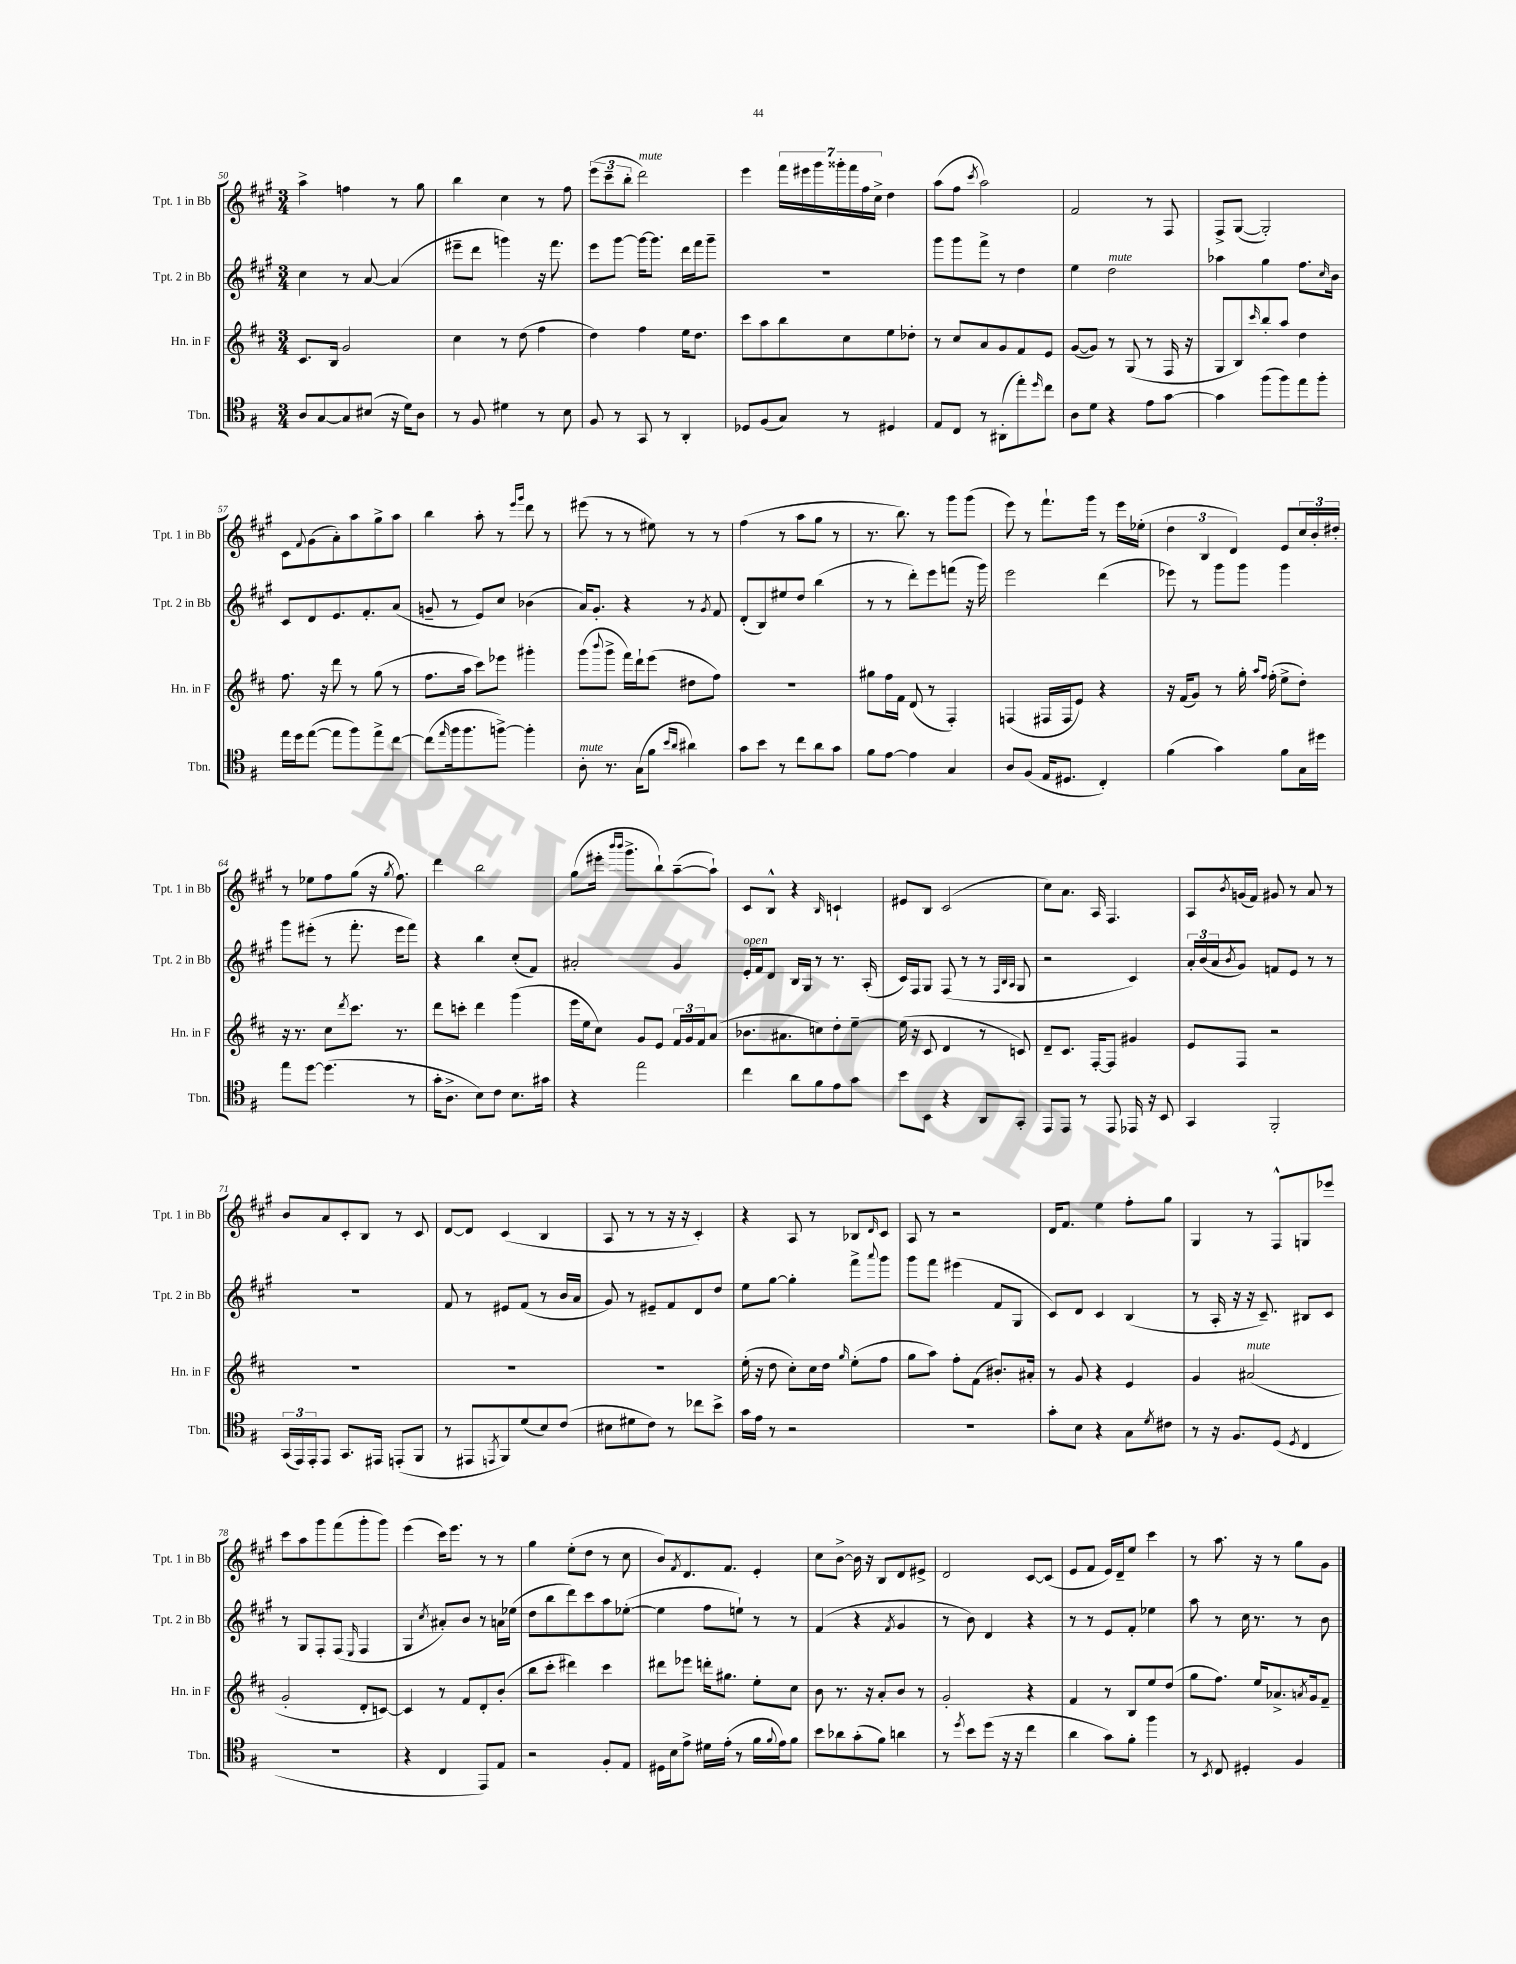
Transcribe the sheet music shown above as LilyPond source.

<<
\new StaffGroup <<
\new Staff = "s0" \with { instrumentName = "Tpt. 1 in Bb" shortInstrumentName = "Tpt. 1 in Bb" } {
    \clef treble \key a \major \numericTimeSignature \time 3/4
    a''4-> f''4 r8 gis''8 |
    b''4 cis''4 r8 fis''8 |
    \tuplet 3/2 { e'''8( cis'''8-- b''8-. } d'''2^\markup { \italic "mute" }) |
    e'''4 \tuplet 7/4 { fis'''16 eis'''16 gis'''16 gisis'''16-. fis'''16 fis''16 cis''16-> } d''4 |
    a''8( fis''8 \acciaccatura { cis'''8 } a''2) |
    fis'2 r8 fis8 |
    fis8-> gis8~( gis2-.) |
    cis'8 \appoggiatura { fis'8 } gis'8( a'8-.) a''8 gis''8-> a''8 |
    b''4 a''8-. r8 \grace { e'''16 gis'''16 } d'''8 r8 |
    eis'''8( r8 r8 eis''8) r8 r8 |
    fis''4( r8 a''8 gis''8 r8 |
    r8. b''8.) r8 gis'''8 gis'''8( |
    e'''8) r8 fis'''8.-! gis'''16 r8 e'''16 ees''16-.( |
    \tuplet 3/2 { d''4 b4 d'4) } e'8 \tuplet 3/2 { cis''16 b'16-. dis''16-. } |
    r8 ees''8 fis''8 gis''8( r16 \acciaccatura { gis''8 } fis''8.) |
    d'''4 b''2 |
    gis''8( eis'''16-. \grace { b'''16 b'''16 } gis'''8.-> b''8-!) a''8~--( a''8-!) |
    cis'8 b8-^ r4 \grace { b16 } c'4-! |
    eis'8 b8 cis'2( |
    cis''8) a'8. a16 fis4. |
    a8 \acciaccatura { b'8 } g'16( fis'16) gis'8 r8 a'8 r8 |
    b'8 a'8 cis'8-. b8 r8 cis'8 |
    d'8~ d'8 cis'4( b4 |
    a8 r8 r8 r16 r16 cis'4-.) |
    r4 a8 r8 bes8 \grace { d'16 } cis'8 |
    a8 r8 r2 |
    d'16 fis'8. e''4 fis''8-. gis''8 |
    gis4 r8 fis8-^ g8 ees'''8 |
    cis'''8 a''8 gis'''8 fis'''8( gis'''8-. gis'''8) |
    e'''4( cis'''16) e'''8. r8 r8 |
    gis''4 e''8-.( d''8 r8 cis''8 |
    b'8) \acciaccatura { fis'8 } d'8. fis'8. e'4-. |
    cis''8 b'8~-> b'16 r16 b8 d'8 eis'8-> |
    d'2 cis'8~ cis'8( |
    e'8 fis'8 e'16) d'16-- e''8 cis'''4 |
    r8 a''8. r16 r8 gis''8 gis'8 \bar "|." |
}
\new Staff = "s1" \with { instrumentName = "Tpt. 2 in Bb" shortInstrumentName = "Tpt. 2 in Bb" } {
    \clef treble \key a \major \numericTimeSignature \time 3/4
    cis''4 r8 a'8~ a'4( |
    eis'''8-- d'''8 g'''4) r16 fis'''8. |
    e'''8 gis'''8~ gis'''16~ gis'''8. d'''16 fis'''16 gis'''8-- |
    R2. |
    gis'''8 gis'''8 fis'''8-> r8 d''4 |
    e''4 d''2^\markup { \italic "mute" } |
    aes''4 gis''4 fis''8. \grace { cis''16 } b'16 |
    cis'8 d'8 e'8. fis'8.-. a'8( |
    g'8-- r8 e'8) cis''8 bes'4( |
    a'16) gis'8.-. r4 r8 \acciaccatura { gis'8 } fis'8 |
    d'8-.( b8) eis''8 d''8 b''4( |
    r8 r8 d'''8-.) e'''8 f'''8( r16 gis'''16) |
    e'''2 d'''4( |
    ees'''8) r8 gis'''8 gis'''8 gis'''4 |
    gis'''8 eis'''8-.( r8 fis'''8.-. eis'''16 fis'''8) |
    r4 b''4 cis''8-.( fis'8) |
    ais'2-. gis'4 |
    e'16-.^\markup { \italic "open" } fis'16 d'8 b16 gis16 r8 r8. a16-.( |
    cis'16) fis16 gis8 fis8( r8 r8 \grace { fis32 b32 a32 } gis8 |
    r2 cis'4) |
    \tuplet 3/2 { a'16-. b'16( a'16 } \acciaccatura { b'8 } gis'8) f'8 e'8 r8 r8 |
    R2. |
    fis'8 r8 eis'8 fis'8( r8 b'16 a'16 |
    gis'8) r8 eis'8-- fis'8 d'8 d''8 |
    e''8 gis''8~ gis''4-. fis'''8-> \appoggiatura { a'''8 } gis'''8 |
    gis'''8 fis'''8 eis'''4( fis'8 gis8 |
    cis'8) d'8 cis'4 b4( |
    r8 a16-. r16 r16 cis'8.--) bis8 cis'8 |
    r8 gis8 fis8-. fis8( \grace { e16 } fis4 |
    gis4 \acciaccatura { cis''8 } ais'8-.) b'8 r8 a'16 ees''16( |
    d''8 b''8 d'''8) cis'''8 a''8 ees''8~-.( |
    ees''4 fis''8 e''8-!) r8 r8 |
    fis'4( r4 \acciaccatura { fis'8 } gis'4 |
    r8 b'8) d'4 r4 |
    r8 r8 e'8 fis'8-. ees''4 |
    a''8 r8 cis''16 r8. r8 b'8 \bar "|." |
}
\new Staff = "s2" \with { instrumentName = "Hn. in F" shortInstrumentName = "Hn. in F" } {
    \clef treble \key d \major \numericTimeSignature \time 3/4
    cis'8. b16 g'2 |
    cis''4 r8 d''8( fis''4 |
    d''4) fis''4 e''16 d''8. |
    cis'''8 a''8 b''8 cis''8 e''8 des''8-. |
    r8 cis''8 a'8 g'8 fis'8 e'8 |
    g'8~( g'8) r8 g8( r8 fis16 r16 |
    g8 b8) \grace { cis'''16 } b''8-. a''8 d''4 |
    fis''8. r16 d'''8 r8 g''8( r8 |
    fis''8. a''16 cis'''8) ees'''8 gis'''4-. |
    g'''8( \appoggiatura { b'''8 } g'''8-> fis'''16) d'''16-! e'''8( dis''8 fis''8) |
    R2. |
    gis''8 fis''16 fis'16 d'8( r8 fis4-.) |
    f4( fis16 fis16 e'8) r4 |
    r16 fis'16( g'8) r8 g''16-. \grace { a''16 fis''16 } fis''16-.( e''8-> d''8-.) |
    r16 r8. cis''8 \acciaccatura { d'''8 } cis'''8. r8. |
    d'''8 c'''8-. d'''4 g'''4( |
    e'''16 e''16 cis''8) g'8 e'8 \tuplet 3/2 { fis'16 g'16 fis'16 } a'8( |
    bes'8. ais'8. c''8) d''8-. e''8~-- |
    e''16( r16 cis'8 d'4 r8 c'8) |
    d'8-- cis'8. fis16~-. fis8 gis'4 |
    e'8 fis8 r2 |
    R2. |
    R2. |
    R2. |
    e''16-.( r16 d''8 cis''8-.) cis''16 d''16 \grace { g''16 } e''8-.( fis''8 |
    g''8 a''8) fis''8-. fis'8( bis'8.-.) ais'16-. |
    r8 g'8 r4 e'4 |
    g'4 ais'2^\markup { \italic "mute" }( |
    g'2-. d'8-. c'8~) |
    c'4 r8 fis'8 d'8-. b'8-.( |
    b''8 cis'''8-. dis'''4) cis'''4 |
    dis'''8 ees'''8 d'''16-. gis''8. e''8-. cis''8 |
    b'8 r8. r16 a'8-. b'8 r8 |
    g'2-. r4 |
    fis'4 r8 b8 e''8 d''8( |
    g''8 fis''8.) e''16 aes'8.-> \acciaccatura { a'8 } g'16 fis'8-- \bar "|." |
}
\new Staff = "s3" \with { instrumentName = "Tbn." shortInstrumentName = "Tbn." } {
    \clef tenor \key g \major \numericTimeSignature \time 3/4
    a8 g8~ g8 bis8( r16 d'16) a8 |
    r8 fis8 dis'4 r8 b8 |
    fis8 r8 g,8 r8 a,4-. |
    des8 fis8( g8) r8 dis4 |
    e8 c8 r8 ais,8-.( e''8-.) \grace { d''16 } c''8 |
    a8 d'8 r4 e'8 g'8~ |
    g'4 fis''8( fis''8) e''8 fis''8-. |
    e''16 d''16 e''8~( e''8 fis''8) e''8-> c''8~ |
    c''8( \grace { e''16 } fis''16 fis''8. f''8~->) f''4-. |
    a8-.^\markup { \italic "mute" } r8. g16( fis'8 \grace { b'16 a'16 } ais'4) |
    g'8 b'8 r8 c''8 a'8 g'8 |
    fis'8 e'8~ e'4 g4 |
    a8 fis8( e16 dis8. c4-.) |
    fis'4( g'4) fis'8 g16 dis''16 |
    e''8 d''8~ d''4.( r8 |
    g'16-. a8.-> b8) c'8 b8. gis'16 |
    r4 e''2 |
    c''4 a'8 fis'8 e'8 g'8 |
    b'8 b,8 r4 a,8 g,8-. |
    e,8 e,8 r8 e,8 ees,16 r16 b,8 |
    g,4 fis,2-. |
    \tuplet 3/2 { g,16( e,16) e,16-. } e,8 g,8. eis,16 e,8-.( fis,8 |
    r8 eis,8 \acciaccatura { e,8 } fis,8) d'8( b8) c'8( |
    bis8 dis'8 c'8) r8 ces''8 b'8-> |
    g'16 e'16 r8 r2 |
    R2. |
    g'8-. b8 r4 g8 \acciaccatura { d'8 } cis'8 |
    r8 r16 fis8. d8( \acciaccatura { d8 } c4 |
    R2. |
    r4 c4 e,8) e8 |
    r2 fis8-. e8 |
    dis16 b16 e'8-> dis'16 e'16-.( r8 fis'16 \appoggiatura { fis'8 } e'16) fis'8 |
    b'8 aes'8 g'8-.( fis'8) a'4 |
    r8 \acciaccatura { d''8 } b'8 d''8( r16 r16 c''4 |
    a'4 g'8) fis'8-. fis''4 |
    r8 \acciaccatura { b,8 } c8 dis4-. fis4 \bar "|." |
}
>>
>>
\layout { \context { \Score currentBarNumber = #50 } }
